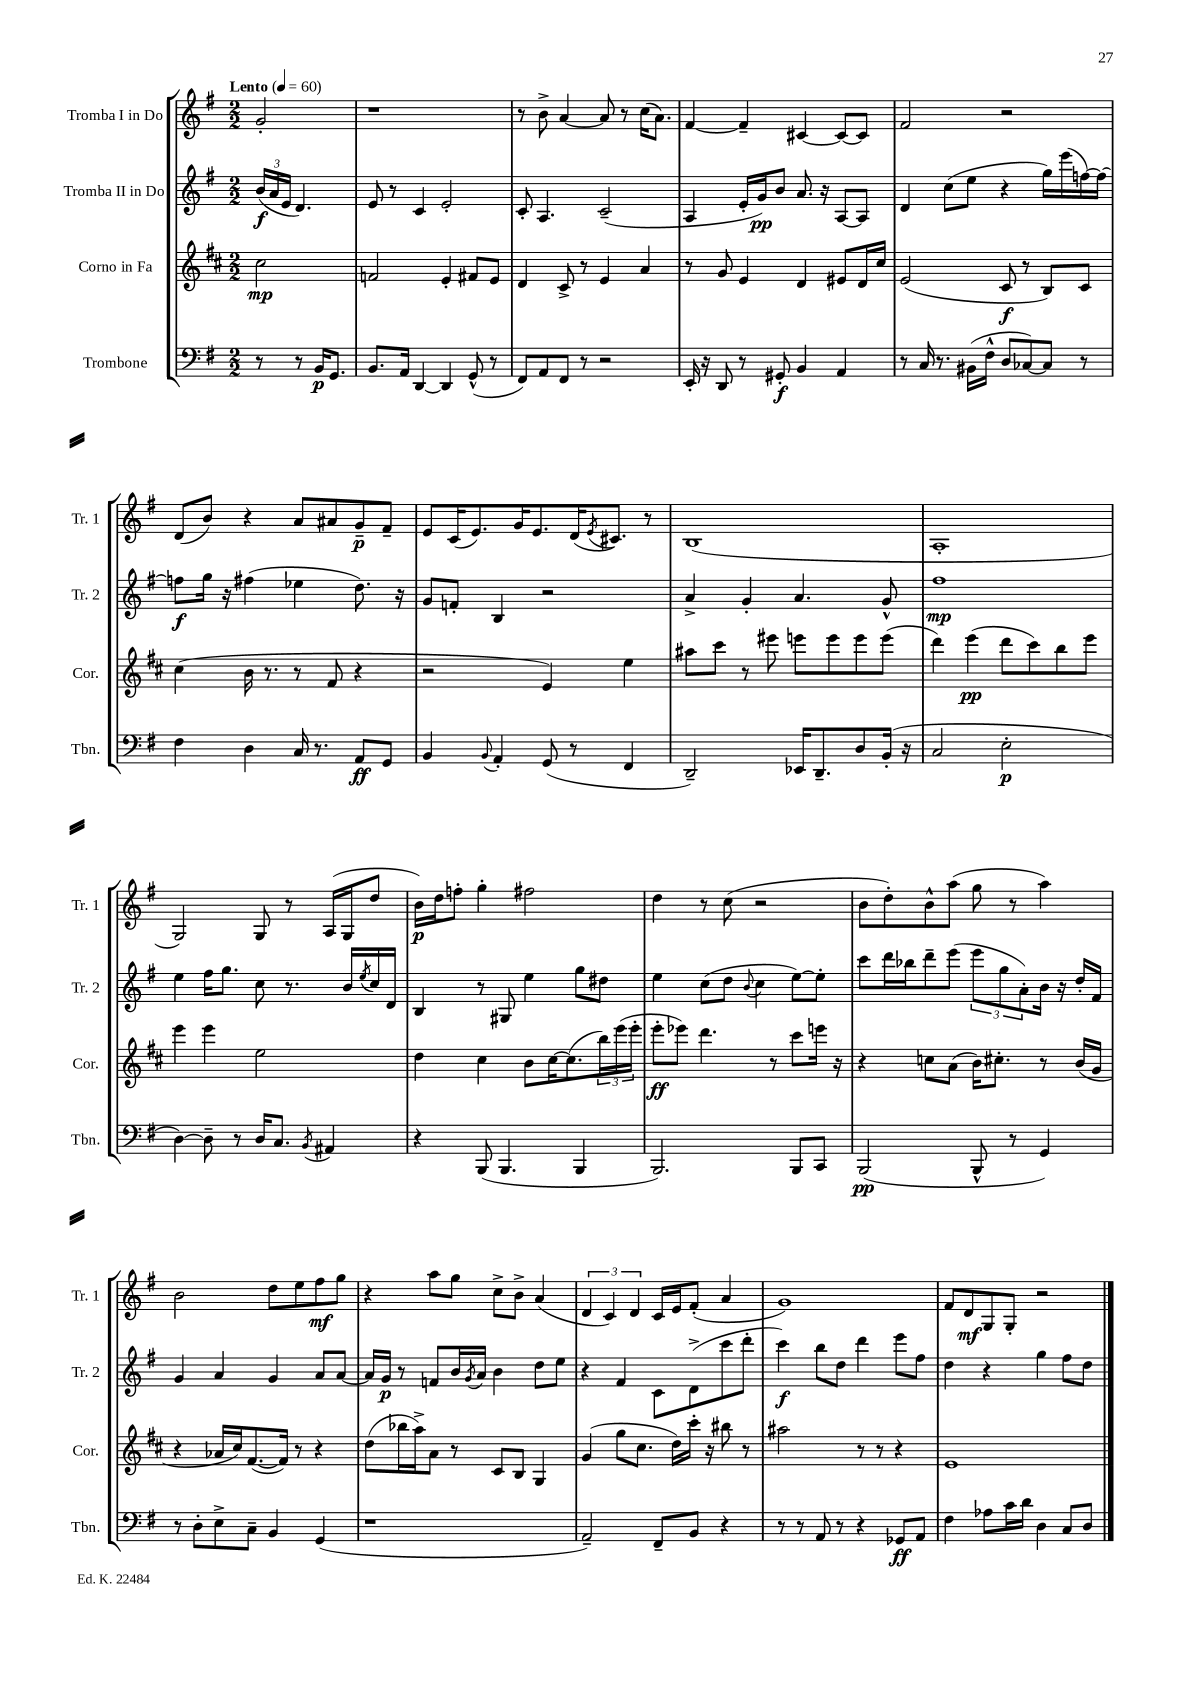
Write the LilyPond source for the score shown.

<<
\new StaffGroup <<
\new Staff = "s0" \with { instrumentName = "Tromba I in Do" shortInstrumentName = "Tr. 1" } {
    \clef treble \key g \major \numericTimeSignature \time 2/2 \partial 2 \tempo "Lento" 4 = 60
    g'2-. |
    r1 |
    r8 b'8-> a'4~ a'8 r8 c''16( a'8.) |
    fis'4~ fis'4-- cis'4~ cis'8~ cis'8 |
    fis'2 r2 |
    d'8( b'8) r4 a'8 ais'8 g'8--\p fis'8-- |
    e'8 c'16( e'8.) g'16 e'8. d'16( \acciaccatura { e'8 } cis'8.) r8 |
    b1( |
    a1-. |
    g2) g8 r8 a16( g16 d''8 |
    b'16\p) d''16 f''8-. g''4-. fis''2 |
    d''4 r8 c''8( r2 |
    b'8 d''8-.) b'8-^ a''8( g''8 r8 a''4) |
    b'2 d''8 e''8 fis''8\mf g''8 |
    r4 a''8 g''8 c''8-> b'8-> a'4( |
    \tuplet 3/2 { d'4 c'4) d'4 } c'16 e'16 fis'8-.( a'4 |
    g'1) |
    fis'8 d'8\mf g8 g8-. r2 \bar "|." |
}
\new Staff = "s1" \with { instrumentName = "Tromba II in Do" shortInstrumentName = "Tr. 2" } {
    \clef treble \key g \major \numericTimeSignature \time 2/2 \partial 2
    \tuplet 3/2 { b'16\f( a'16 e'16 } d'4.) |
    e'8 r8 c'4 e'2-. |
    c'8-. a4. c'2--( |
    a4 e'16-. g'16\pp) b'8 a'8. r16 a8~ a8 |
    d'4 c''8( e''8 r4 g''16) e'''16( f''16~) f''16~ |
    f''8\f g''16 r16 fis''4( ees''4 d''8.) r16 |
    g'8 f'8-. b4 r2 |
    a'4-> g'4-. a'4. g'8-^ |
    fis''1\mp |
    e''4 fis''16 g''8. c''8 r8. b'16 \acciaccatura { e''8 } c''16 d'16 |
    b4 r8 gis8 e''4 g''8 dis''8 |
    e''4 c''8( d''8 \appoggiatura { b'8 } c''4 e''8~) e''8-. |
    c'''8 d'''16 bes''16 d'''8-- e'''8( \tuplet 3/2 { e'''8 g''8 a'8-.) } b'16 r16 d''16-. fis'16 |
    g'4 a'4 g'4 a'8 a'8~ |
    a'16 g'16\p r8 f'8 b'16 \acciaccatura { g'8 } a'16 b'4 d''8 e''8 |
    r4 fis'4 c'8 d'8->( c'''8 d'''8-. |
    c'''4\f) b''8 d''8 d'''4 e'''8 fis''8 |
    d''4 r4 g''4 fis''8 d''8 \bar "|." |
}
\new Staff = "s2" \with { instrumentName = "Corno in Fa" shortInstrumentName = "Cor." } {
    \clef treble \key d \major \numericTimeSignature \time 2/2 \partial 2
    cis''2\mp |
    f'2 e'4-. fis'8 e'8 |
    d'4 cis'8-> r8 e'4 a'4 |
    r8 g'8 e'4 d'4 eis'8 d'16 cis''16 |
    e'2( cis'8\f r8 b8) cis'8 |
    cis''4( b'16 r8. r8 fis'8 r4 |
    r2 e'4) e''4 |
    ais''8 cis'''8 r8 eis'''8 e'''8 e'''8 e'''8 e'''8( |
    d'''4) e'''4\pp( d'''8 cis'''8) b''8 e'''8 |
    e'''4 e'''4 e''2 |
    d''4 cis''4 b'8 cis''16~ cis''8.( \tuplet 3/2 { b''16) e'''16( e'''16-. } |
    e'''8-.\ff ees'''8) d'''4. r8 cis'''8 e'''16 r16 |
    r4 c''8 a'8( b'16) cis''8.-. r8 b'16( g'16 |
    r4 aes'16 cis''16) fis'8.~( fis'16) r8 r4 |
    d''8( bes''16 a''16->) a'8 r8 cis'8 b8 g4 |
    g'4( g''8 cis''8. d''16) cis'''16-. r16 bis''8 r8 |
    ais''2 r8 r8 r4 |
    e'1 \bar "|." |
}
\new Staff = "s3" \with { instrumentName = "Trombone" shortInstrumentName = "Tbn." } {
    \clef bass \key g \major \numericTimeSignature \time 2/2 \partial 2
    r8 r8 b,16\p g,8. |
    b,8. a,16 d,4~ d,4 g,8-^( r8 |
    fis,8) a,8 fis,8 r8 r2 |
    e,16-. r16 d,8 r8 gis,8-.\f b,4 a,4 |
    r8 c16 r8. bis,16( fis16-^ d8 ces8~) ces8 r8 |
    fis4 d4 c16 r8. a,8\ff g,8 |
    b,4 \appoggiatura { b,8 } a,4-. g,8( r8 fis,4 |
    d,2--) ees,16 d,8.-- d8 b,16-.( r16 |
    c2 e2-.\p |
    d4~) d8-- r8 d16 c8. \acciaccatura { b,8 } ais,4 |
    r4 b,,8( b,,4. b,,4 |
    b,,2.) b,,8 c,8 |
    b,,2\pp( b,,8-^ r8 g,4) |
    r8 d8-. e8-> c8-- b,4 g,4( |
    r1 |
    a,2--) fis,8-- b,8 r4 |
    r8 r8 a,8 r8 r4 ges,8\ff a,8 |
    fis4 aes8 c'16 d'16 d4 c8 d8 \bar "|." |
}
>>
>>
\layout { \context { \Score \remove "Bar_number_engraver" } }
